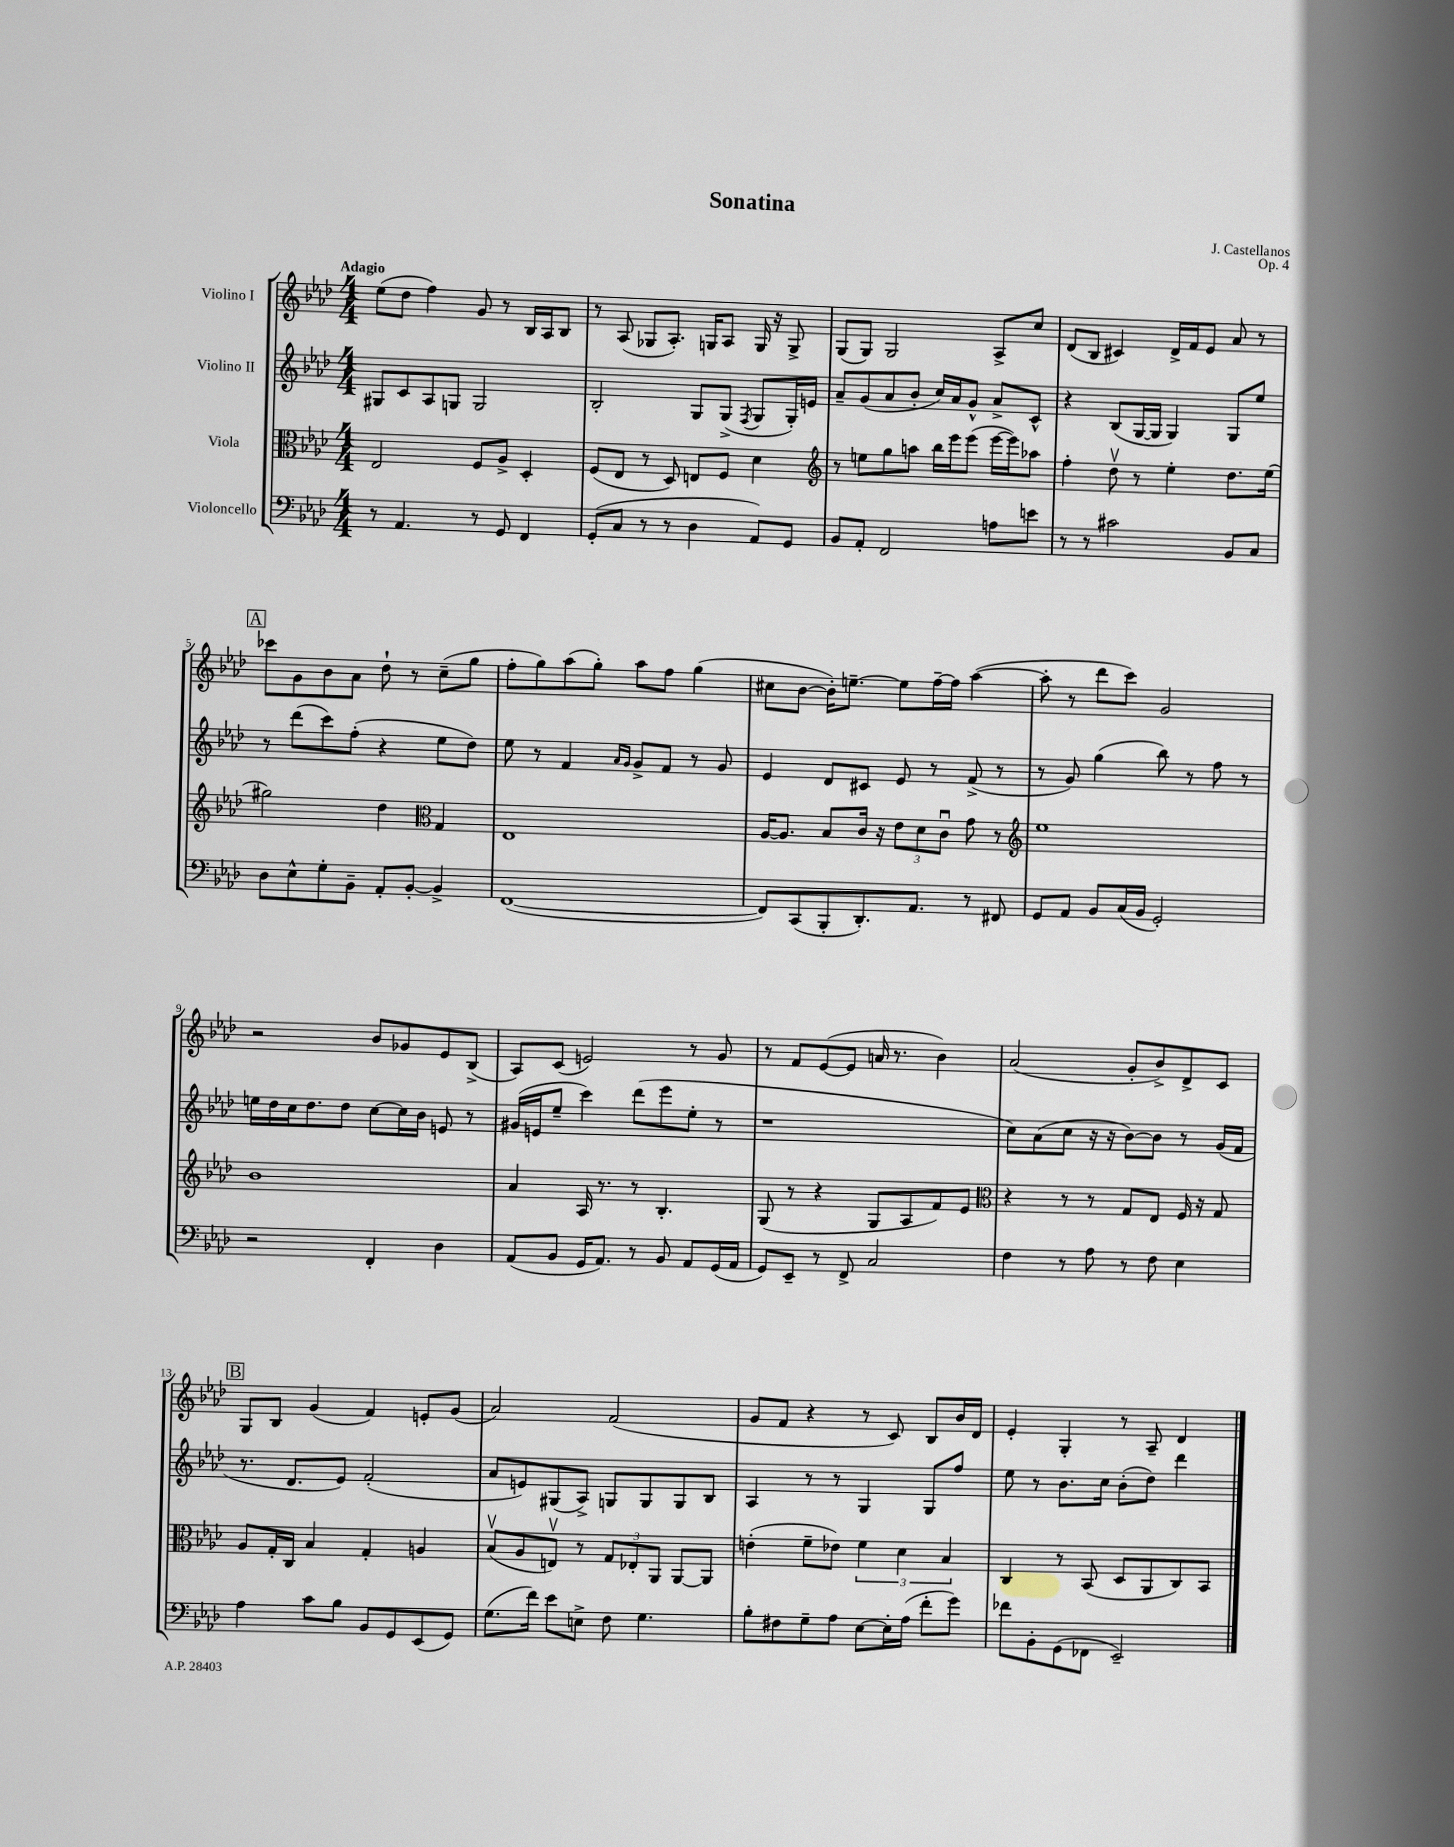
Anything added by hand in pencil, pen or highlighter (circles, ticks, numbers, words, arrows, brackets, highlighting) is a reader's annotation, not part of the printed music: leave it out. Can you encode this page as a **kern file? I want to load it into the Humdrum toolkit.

**kern	**kern	**kern	**kern
*staff4	*staff3	*staff2	*staff1
*clefF4	*clefC3	*clefG2	*clefG2
*k[b-e-a-d-]	*k[b-e-a-d-]	*k[b-e-a-d-]	*k[b-e-a-d-]
*M4/4	*M4/4	*M4/4	*M4/4
8r	2E-	8G#	(8ee-
4.AA-	.	8c	8dd-
.	.	8A-	4ff)
.	.	8G	.
8r	8F	2G	8g
8GG	8A-^	.	8r
4FF	4D-'	.	16B-
.	.	.	16A-
.	.	.	8B-
=	=	=	=
(8GG'	(8F	2B-'	8r
8C	8E-	.	(8A-
8r	8r	.	8G-
8r	8D-)	.	8.A-')
4D-	8E	8G	.
.	.	.	16G
.	8F	(8G^	8A-
.	.	8qF	.
8AA-)	4d-	8G	16G
.	.	.	16r
8GG	.	16G')	8G^
.	.	16e	.
=	=	=	=
*	*clefG2	*	*
8BB-	8r	8a-~	(8G
8AA-'	8ee	(8g	8G)
2FF	8gg	8a-	2G
.	8aa	8b-'	.
.	16bb-	16cc)	.
.	16eee-	16a-	.
.	(8eee-	8g^^	.
8A	[16eee-	8a-^	8A-^
.	16eee-])	.	.
8e	8aa-	8c^^	8cc
=	=	=	=
8r	4ff'	4r	(8d-
8r	.	.	8B-
2c#	8dd-v	(8B-	4c#)
.	8r	[16G	.
.	.	16G]	.
.	4ee-'	4G)	16d-^
.	.	.	16f
.	.	.	8e-
8BB-	8.dd-	8G	8a-
8C	.	8ee-	8r
.	(16ee-	.	.
=	=	=	=
8D-	2gg#)	8r	8ccc-
8E-^^	.	(8ddd-	8g
8G'	.	8ccc)	8b-
8BB-~	.	(8ff'	8a-
8AA-'	4dd-	4r	8dd-`
[8BB-'	.	.	8r
*	*clefC3	*	*
4BB-^]	4G	8ee-	(8cc~
.	.	8dd-)	8gg
=	=	=	=
([1FF	1E-	8ee-	8ff'
.	.	8r	8gg)
.	.	4f	(8aa-
.	.	.	8gg')
.	.	16qqa-	.
.	.	16qqg	.
.	.	8g^	8aa-
.	.	8f	8ff
.	.	8r	(4gg
.	.	8g	.
=	=	=	=
8FF])	[16A-	4e-	8cc#
.	8.A-]	.	.
(8CC	.	.	[8b-
8BBB-'	8B-	8d-	16b-'])
.	.	.	[8.ee~
8.DD-')	16c	8c#	.
.	16r	.	.
.	12e-	8e-	8ee]
8.AA-	.	.	.
.	12d-	.	.
.	.	8r	[16ff~
.	12cu	.	.
.	.	.	16ff]
8r	8g	(8f^	([4aa-
8FF#	8r	8r	.
=	=	=	=
*	*clefG2	*	*
8GG	1ee-	8r	8aa-']
8AA-	.	8g)	8r
8BB-	.	(4gg	8ddd-
(16C	.	.	8ccc)
16BB-	.	.	.
2GG')	.	8bb-)	2g
.	.	8r	.
.	.	8ff	.
.	.	8r	.
=	=	=	=
2r	1b-	16ee	2r
.	.	16dd-	.
.	.	16cc	.
.	.	8.dd-	.
.	.	8dd-	.
4FF'	.	[8cc	8b-
.	.	16cc]	8g-
.	.	16b-	.
4D-	.	8e	8e-
.	.	8r	(8B-^
=	=	=	=
(8AA-	4a-	(16g#	8A-)
.	.	16e	.
8BB-	.	8ee-~	(8c
16GG	16A-	4ccc)	2e)
8.AA-)	8.r	.	.
8r	8r	(8ddd-	.
8BB-	4.B-'	8eee-	.
8AA-	.	8ee-'	8r
(16GG	.	8r	8g
16AA-	.	.	.
=	=	=	=
8GG)	(8G	1r	8r
8EE-~	8r	.	8f
8r	4r	.	([8e-
8FF^	.	.	8e-]
2C	8G	.	16a
.	.	.	8.r
.	8A-	.	.
.	8f)	.	4b-)
.	8e-	.	.
=	=	=	=
*	*clefC3	*	*
4F	4r	8cc)	(2a-
.	.	(8a-	.
8r	8r	8cc	.
8A-	8r	16r	.
.	.	16r	.
8r	8G	[8b-)	8g'
8F	8E-	8b-]	8b-^)
4E-	16F	8r	8d-^
.	16r	.	.
.	8G	(16g	8c
.	.	16f	.
=	=	=	=
4A-	8A-	8.r	8G
.	16G'	.	8B-
.	16C	8.d-	.
8c	4B-	.	(4g
8B-	.	8e-)	.
8BB-	4G'	(2f'	4f)
8GG	.	.	.
(8EE-	4A	.	8e'
8GG)	.	.	(8g
=	=	=	=
(8.G	(8B-v	8a-	2a-)
.	8A-	8e)	.
16f)	.	.	.
8e-	8Ev)	(8G#	.
8E^	8r	8A-^)	.
8F	12G	8G	(2f
.	12E-'	.	.
4.G	.	8G	.
.	12AA-	.	.
.	[8AA-	8G	.
.	8AA-]	8B-	.
=	=	=	=
8B-'	(4e'	4A-	8g
8F#	.	.	8f
8G~	8f~	8r	4r
8A-	8e-)	8r	.
[8E-	6f	4G	8r
16E-']	.	.	8c)
.	6d-	.	.
(16A-	.	.	.
8f'	.	8G	8B-
.	6B-	.	.
8g)	.	8ff	16b-
.	.	.	16d-
=	=	=	=
8f-	4C	8ee-	4e-'
8BB-'	.	8r	.
(8GG	8r	8.b-	4G'
8FF-	(8BB-	.	.
.	.	16cc	.
2EE-~)	8D-	(8b-'	8r
.	8AA-	8dd-)	8A-~
.	8C)	4ddd-	4d-
.	8BB-	.	.
==	==	==	==
*-	*-	*-	*-
